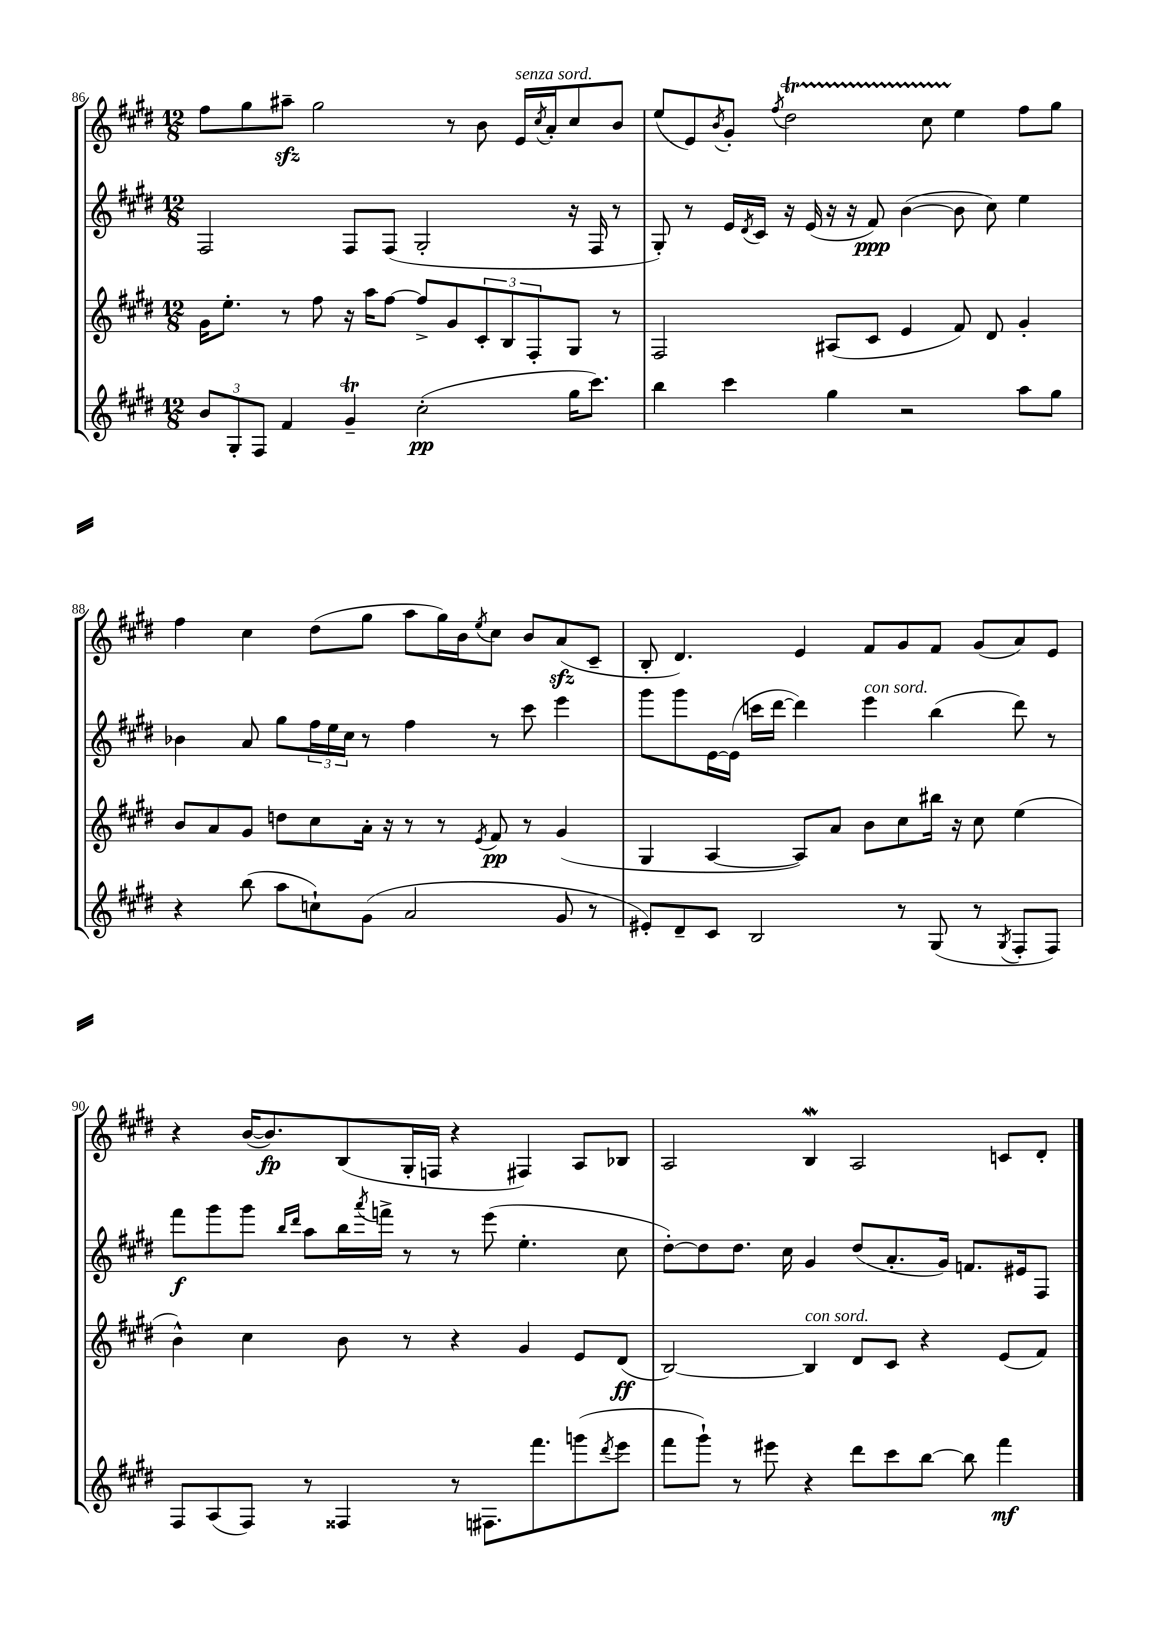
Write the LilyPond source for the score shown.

<<
\new StaffGroup <<
\new Staff = "s0" {
    \clef treble \key e \major \numericTimeSignature \time 12/8
    fis''8 gis''8 ais''8--\sfz gis''2 r8 b'8 e'16^\markup { \italic "senza sord." } \acciaccatura { cis''8 } a'16-. cis''8 b'8 |
    e''8( e'8) \acciaccatura { b'8 } gis'8-. \acciaccatura { fis''8 } dis''2\startTrillSpan cis''8 e''4\stopTrillSpan fis''8 gis''8 |
    fis''4 cis''4 dis''8( gis''8 a''8 gis''16) b'16 \acciaccatura { e''8 } cis''8 b'8 a'8\sfz( cis'8-- |
    b8-. dis'4.) e'4 fis'8 gis'8 fis'8 gis'8( a'8) e'8 |
    r4 b'16~( b'8.\fp) b8( gis16-. f16 r4 fis4) a8 bes8 |
    a2 b4\mordent a2 c'8 dis'8-. \bar "|." |
}
\new Staff = "s1" {
    \clef treble \key e \major \numericTimeSignature \time 12/8
    fis2 fis8 fis8( gis2-. r16 fis16 r8 |
    gis8-.) r8 e'16 \acciaccatura { dis'8 } cis'16 r16 e'16( r16 r16 fis'8\ppp) b'4~( b'8 cis''8) e''4 |
    bes'4 a'8 gis''8 \tuplet 3/2 { fis''16 e''16 cis''16 } r8 fis''4 r8 cis'''8 e'''4 |
    gis'''8 gis'''8 e'16~ e'16( c'''16 dis'''16~ dis'''4) e'''4^\markup { \italic "con sord." } b''4( dis'''8) r8 |
    fis'''8\f gis'''8 gis'''8 \grace { b''16 dis'''16 } a''8 b''16 \acciaccatura { a'''8 } f'''16-> r8 r8 e'''8( e''4.-. cis''8 |
    dis''8~-.) dis''8 dis''8. cis''16 gis'4 dis''8( a'8.-. gis'16) f'8. eis'16 fis8 \bar "|." |
}
\new Staff = "s2" {
    \clef treble \key e \major \numericTimeSignature \time 12/8
    gis'16 e''8.-. r8 fis''8 r16 a''16 fis''8~ fis''8-> gis'8 \tuplet 3/2 { cis'8-. b8 fis8-. } gis8 r8 |
    fis2 ais8( cis'8 e'4 fis'8) dis'8 gis'4-. |
    b'8 a'8 gis'8 d''8 cis''8 a'16-. r16 r8 r8 \acciaccatura { e'8 } fis'8\pp r8 gis'4( |
    gis4 a4~ a8) a'8 b'8 cis''8 bis''16 r16 cis''8 e''4( |
    b'4-^) cis''4 b'8 r8 r4 gis'4 e'8 dis'8\ff( |
    b2~) b4^\markup { \italic "con sord." } dis'8 cis'8 r4 e'8( fis'8) \bar "|." |
}
\new Staff = "s3" {
    \clef treble \key e \major \numericTimeSignature \time 12/8
    \tuplet 3/2 { b'8 gis8-. fis8 } fis'4 gis'4--\trill cis''2-.\pp( gis''16 cis'''8.) |
    b''4 cis'''4 gis''4 r2 a''8 gis''8 |
    r4 b''8( a''8 c''8-!) gis'8( a'2 gis'8 r8 |
    eis'8-.) dis'8-- cis'8 b2 r8 gis8( r8 \acciaccatura { gis8 } fis8-. fis8) |
    fis8 a8( fis8) r8 fisis4 r8 fis8. fis'''8. g'''8( \acciaccatura { dis'''8 } e'''8 |
    fis'''8 gis'''8-!) r8 eis'''8 r4 dis'''8 cis'''8 b''8~ b''8 fis'''4\mf \bar "|." |
}
>>
>>
\layout { \context { \Score currentBarNumber = #86 } }
